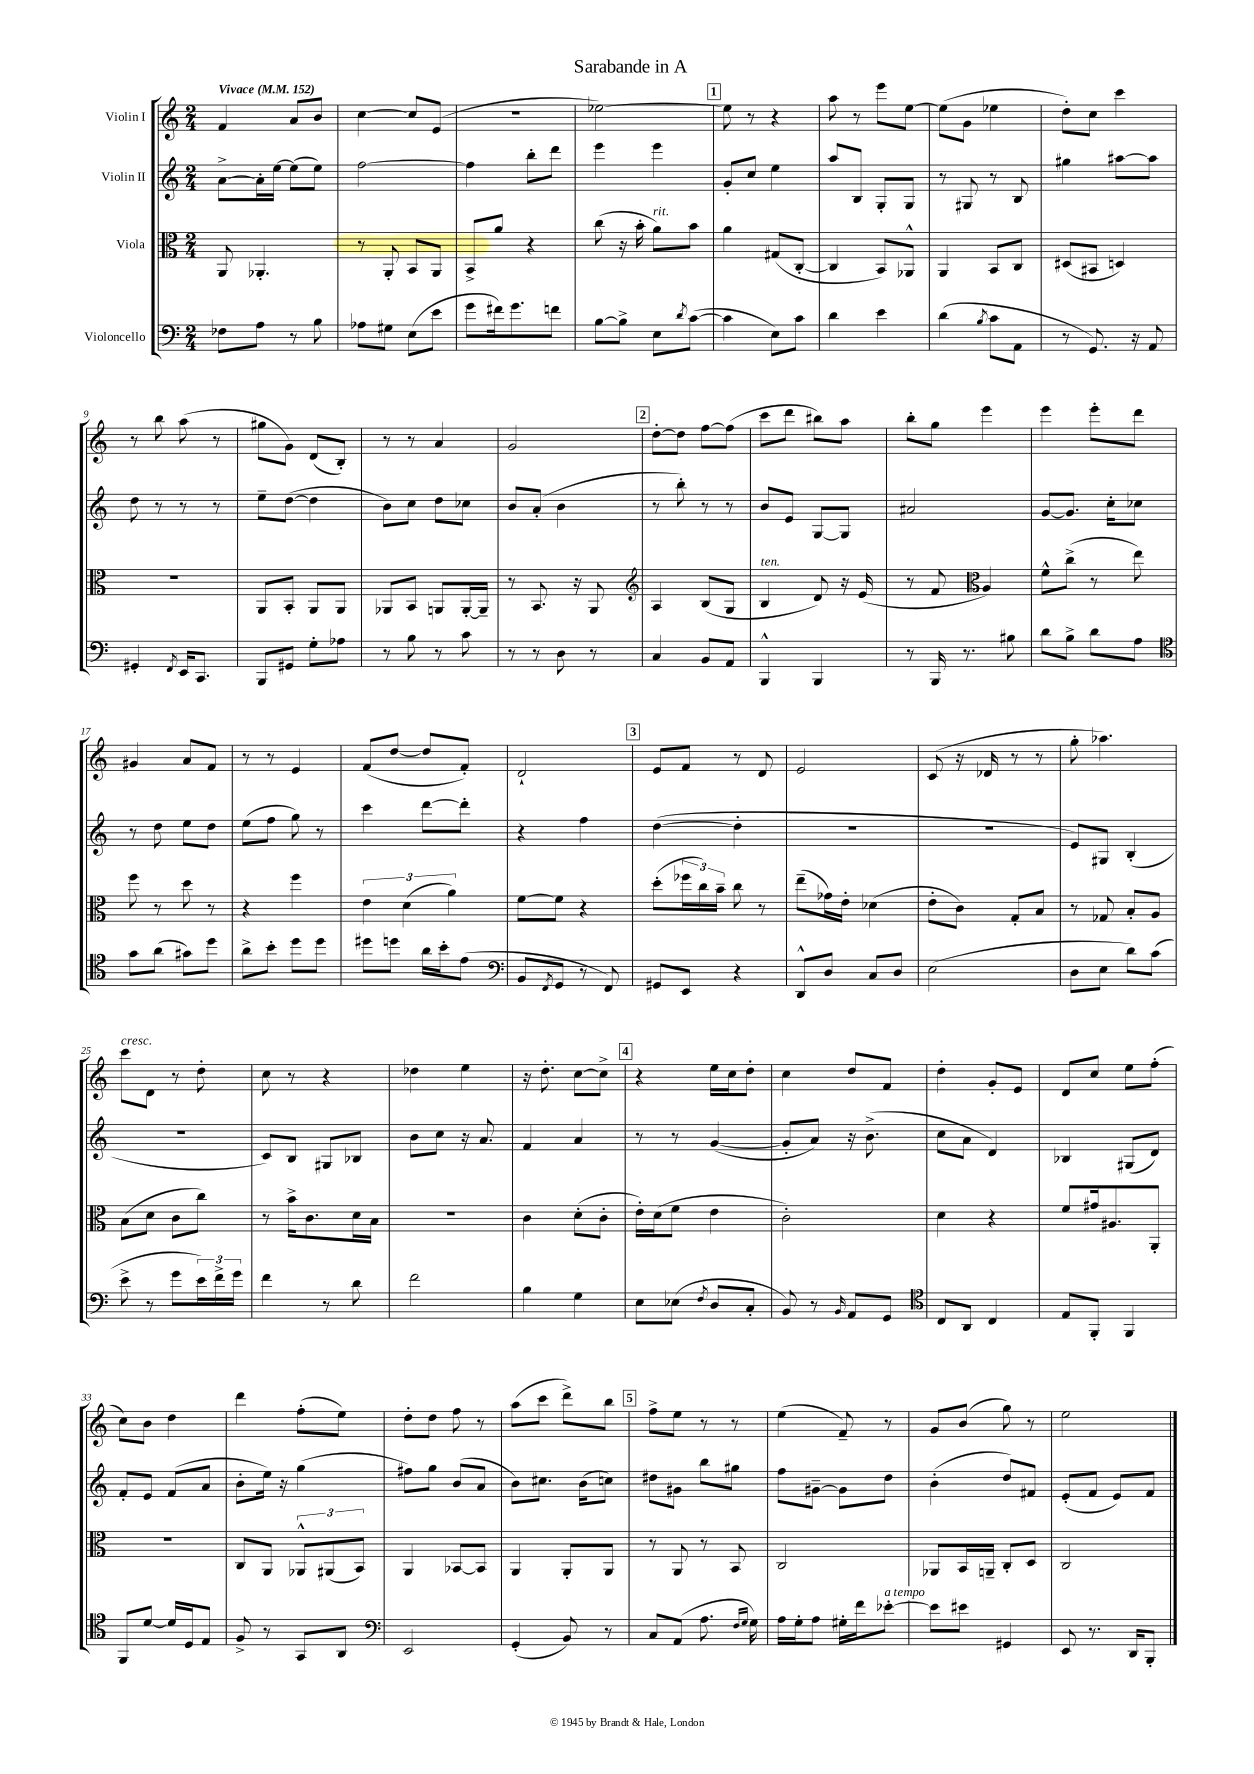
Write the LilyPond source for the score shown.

\header { title = "Sarabande in A" }
<<
\new StaffGroup <<
\new Staff = "s0" \with { instrumentName = "Violin I" } {
    \clef treble \key c \major \numericTimeSignature \time 2/4 \tempo "Vivace" 4 = 152
    f'4 a'8 b'8 |
    c''4~ c''8 e'8( |
    R2 |
    ees''2~) |
    \mark \markup { \box "1" } ees''8 r8 r4 |
    a''8 r8 e'''8 e''8~ |
    e''8( g'8 ees''4 |
    d''8-.) c''8 c'''4 |
    r8 b''8 a''8( r8 |
    gis''8 g'8) d'8( b8-.) |
    r8 r8 a'4 |
    g'2 |
    \mark \markup { \box "2" } d''8~-. d''8 f''8~ f''8( |
    c'''8 d'''8 bis''8) a''8 |
    b''8-. g''8 e'''4 |
    e'''4 e'''8-. d'''8 |
    gis'4 a'8 f'8 |
    r8 r8 e'4 |
    f'8( d''8~ d''8 f'8-.) |
    d'2-! |
    \mark \markup { \box "3" } e'8 f'8 r8 d'8 |
    e'2 |
    c'8( r16 des'16 r8 r8 |
    g''8-. aes''4.) |
    c'''8^\markup { \italic "cresc." } d'8 r8 d''8-. |
    c''8 r8 r4 |
    des''4 e''4 |
    r16 d''8.-. c''8~ c''8-> |
    \mark \markup { \box "4" } r4 e''16 c''16 d''8-. |
    c''4 d''8 f'8 |
    d''4-. g'8-. e'8 |
    d'8 c''8 e''8 f''8-.( |
    c''8) b'8 d''4 |
    d'''4 f''8-.( e''8) |
    d''8-. d''8 f''8 r8 |
    a''8( c'''8 d'''8->) b''8 |
    \mark \markup { \box "5" } f''8-> e''8 r8 r8 |
    e''4( f'8--) r8 |
    g'8 b'8( g''8) r8 |
    e''2 \bar "|." |
}
\new Staff = "s1" \with { instrumentName = "Violin II" } {
    \clef treble \key c \major \numericTimeSignature \time 2/4
    a'8~-> a'16-. e''16~ e''8( e''8) |
    f''2~ |
    f''4 b''8-. d'''8 |
    e'''4 e'''4 |
    \mark \markup { \box "1" } g'8-. c''8 e''4 |
    a''8 b8 g8-. g8 |
    r8 gis8 r8 b8 |
    gis''4 ais''8~ ais''8 |
    d''8 r8 r8 r8 |
    e''8-- d''8~( d''4 |
    b'8) c''8 d''8 ces''8 |
    b'8 a'8-.( b'4 |
    \mark \markup { \box "2" } r8 b''8-.) r8 r8 |
    b'8 e'8 g8~ g8 |
    ais'2 |
    g'8~ g'8. c''16-. ces''8 |
    r8 d''8 e''8 d''8 |
    e''8( f''8 g''8) r8 |
    c'''4 d'''8~ d'''8-. |
    r4 f''4 |
    \mark \markup { \box "3" } d''4~( d''4-. |
    R2 |
    R2 |
    e'8) gis8 b4-.( |
    r2 |
    c'8) b8 gis8 bes8 |
    b'8 c''8 r16 a'8. |
    f'4 a'4 |
    \mark \markup { \box "4" } r8 r8 g'4~( |
    g'8-. a'8) r16 b'8.->( |
    c''8 a'8 d'4) |
    bes4 gis8( d'8) |
    f'8-. e'8 f'8( a'8 |
    b'8-. e''16) r16 g''4( |
    fis''8) g''8 b'8( a'8 |
    b'8) cis''8. b'16( c''8) |
    \mark \markup { \box "5" } dis''8 gis'8 b''8 gis''8 |
    f''8 gis'8~-- gis'8 d''8 |
    b'4-.( d''8) fis'8 |
    e'8-.( f'8 e'8) f'8 \bar "|." |
}
\new Staff = "s2" \with { instrumentName = "Viola" } {
    \clef alto \key c \major \numericTimeSignature \time 2/4
    a,8 aes,4.-. |
    r8 a,8-. b,8 a,8 |
    b,8-> a'8 r4 |
    c''8( r16 b'16-. a'8^\markup { \italic "rit." }) b'8 |
    \mark \markup { \box "1" } a'4 gis8( c8~-. |
    c4 b,8) aes,8-^ |
    a,4 b,8 c8 |
    dis8( bis,8 d4) |
    r2 |
    a,8 b,8-. a,8 a,8 |
    aes,8 b,8 a,8 a,16~-. a,16-- |
    r8 b,8. r16 a,8 |
    \mark \markup { \box "2" } \clef treble a4 b8( g8 |
    b4^\markup { \italic "ten." } d'8) r16 e'16( |
    r8 f'8 \clef alto a4) |
    f'8-^ c''8->( r8 e''8) |
    f''8 r8 d''8 r8 |
    r4 f''4 |
    \tuplet 3/2 { e'4 d'4( a'4) } |
    f'8~ f'8 r4 |
    \mark \markup { \box "3" } d''8-.( \tuplet 3/2 { fes''16 c''16) b'16-- } c''8 r8 |
    e''8--( ges'16) e'16-. des'4( |
    e'8-. c'8) g8-. b8 |
    r8 ges8 b8-. a8 |
    b8( d'8 c'8 c''8) |
    r8 b'16-> c'8. d'16 b16 |
    R2 |
    c'4 d'8-.( c'8-. |
    \mark \markup { \box "4" } e'16-.) d'16( f'8 e'4 |
    c'2-.) |
    d'4 r4 |
    f'8 gis'16 ais8. a,8-. |
    r2 |
    c8 a,8 \tuplet 3/2 { aes,8-^ ais,8( b,8) } |
    a,4 bes,8~ bes,8 |
    a,4 a,8-. a,8 |
    \mark \markup { \box "5" } r8 a,8 r8 b,8 |
    c2 |
    aes,8 b,16 a,16-- c8-. d8 |
    c2 \bar "|." |
}
\new Staff = "s3" \with { instrumentName = "Violoncello" } {
    \clef bass \key c \major \numericTimeSignature \time 2/4
    fes8 a8 r8 b8 |
    aes8 gis8 e8( e'8 |
    g'8 fis'16) g'8. f'8 |
    b8~ b8-> e8 \acciaccatura { d'8 } c'8~( |
    \mark \markup { \box "1" } c'4 e8) c'8 |
    d'4 e'4 |
    d'4( \acciaccatura { b8 } c'8 a,8 |
    r8 g,8.) r16 a,8 |
    gis,4-. \acciaccatura { f,8 } e,16 c,8. |
    b,,8 gis,8 g8-. aes8 |
    r8 b8 r8 c'8 |
    r8 r8 d8 r8 |
    \mark \markup { \box "2" } c4 b,8 a,8 |
    b,,4-^ b,,4 |
    r8 b,,16 r8. bis8 |
    d'8 b8-> d'8 a8 |
    \clef tenor g'8 a'8( gis'8) d''8 |
    a'8-> b'8-. d''8 d''8 |
    dis''8 d''8 a'16 b'16-. e'8( |
    \clef bass b,8 \acciaccatura { f,8 } g,8 r8 f,8) |
    \mark \markup { \box "3" } gis,8 e,8 r4 |
    d,8-^ d8 c8 d8 |
    e2( |
    d8 e8 d'8) c'8( |
    e'8-> r8 g'8 \tuplet 3/2 { e'16) f'16-> g'16 } |
    f'4 r8 d'8 |
    f'2 |
    b4 g4 |
    \mark \markup { \box "4" } e8 ees8( \acciaccatura { f8 } d8 c8-. |
    b,8) r8 \grace { b,16 } a,8 g,8 |
    \clef tenor c8 a,8 c4 |
    e8 f,8-. f,4 |
    f,8 d'8~ d'16 d16 e8 |
    f8-> r8 g,8 a,8 |
    \clef bass e,2 |
    g,4-.( b,8) r8 |
    \mark \markup { \box "5" } c8 a,8( a8. \grace { f16 g16 } g16) |
    a16 g16-. a8 gis16-. f'16 ees'8~-.^\markup { \italic "a tempo" } |
    ees'8 eis'8 gis,4 |
    e,8 r8. d,16 b,,8-. \bar "|." |
}
>>
>>
